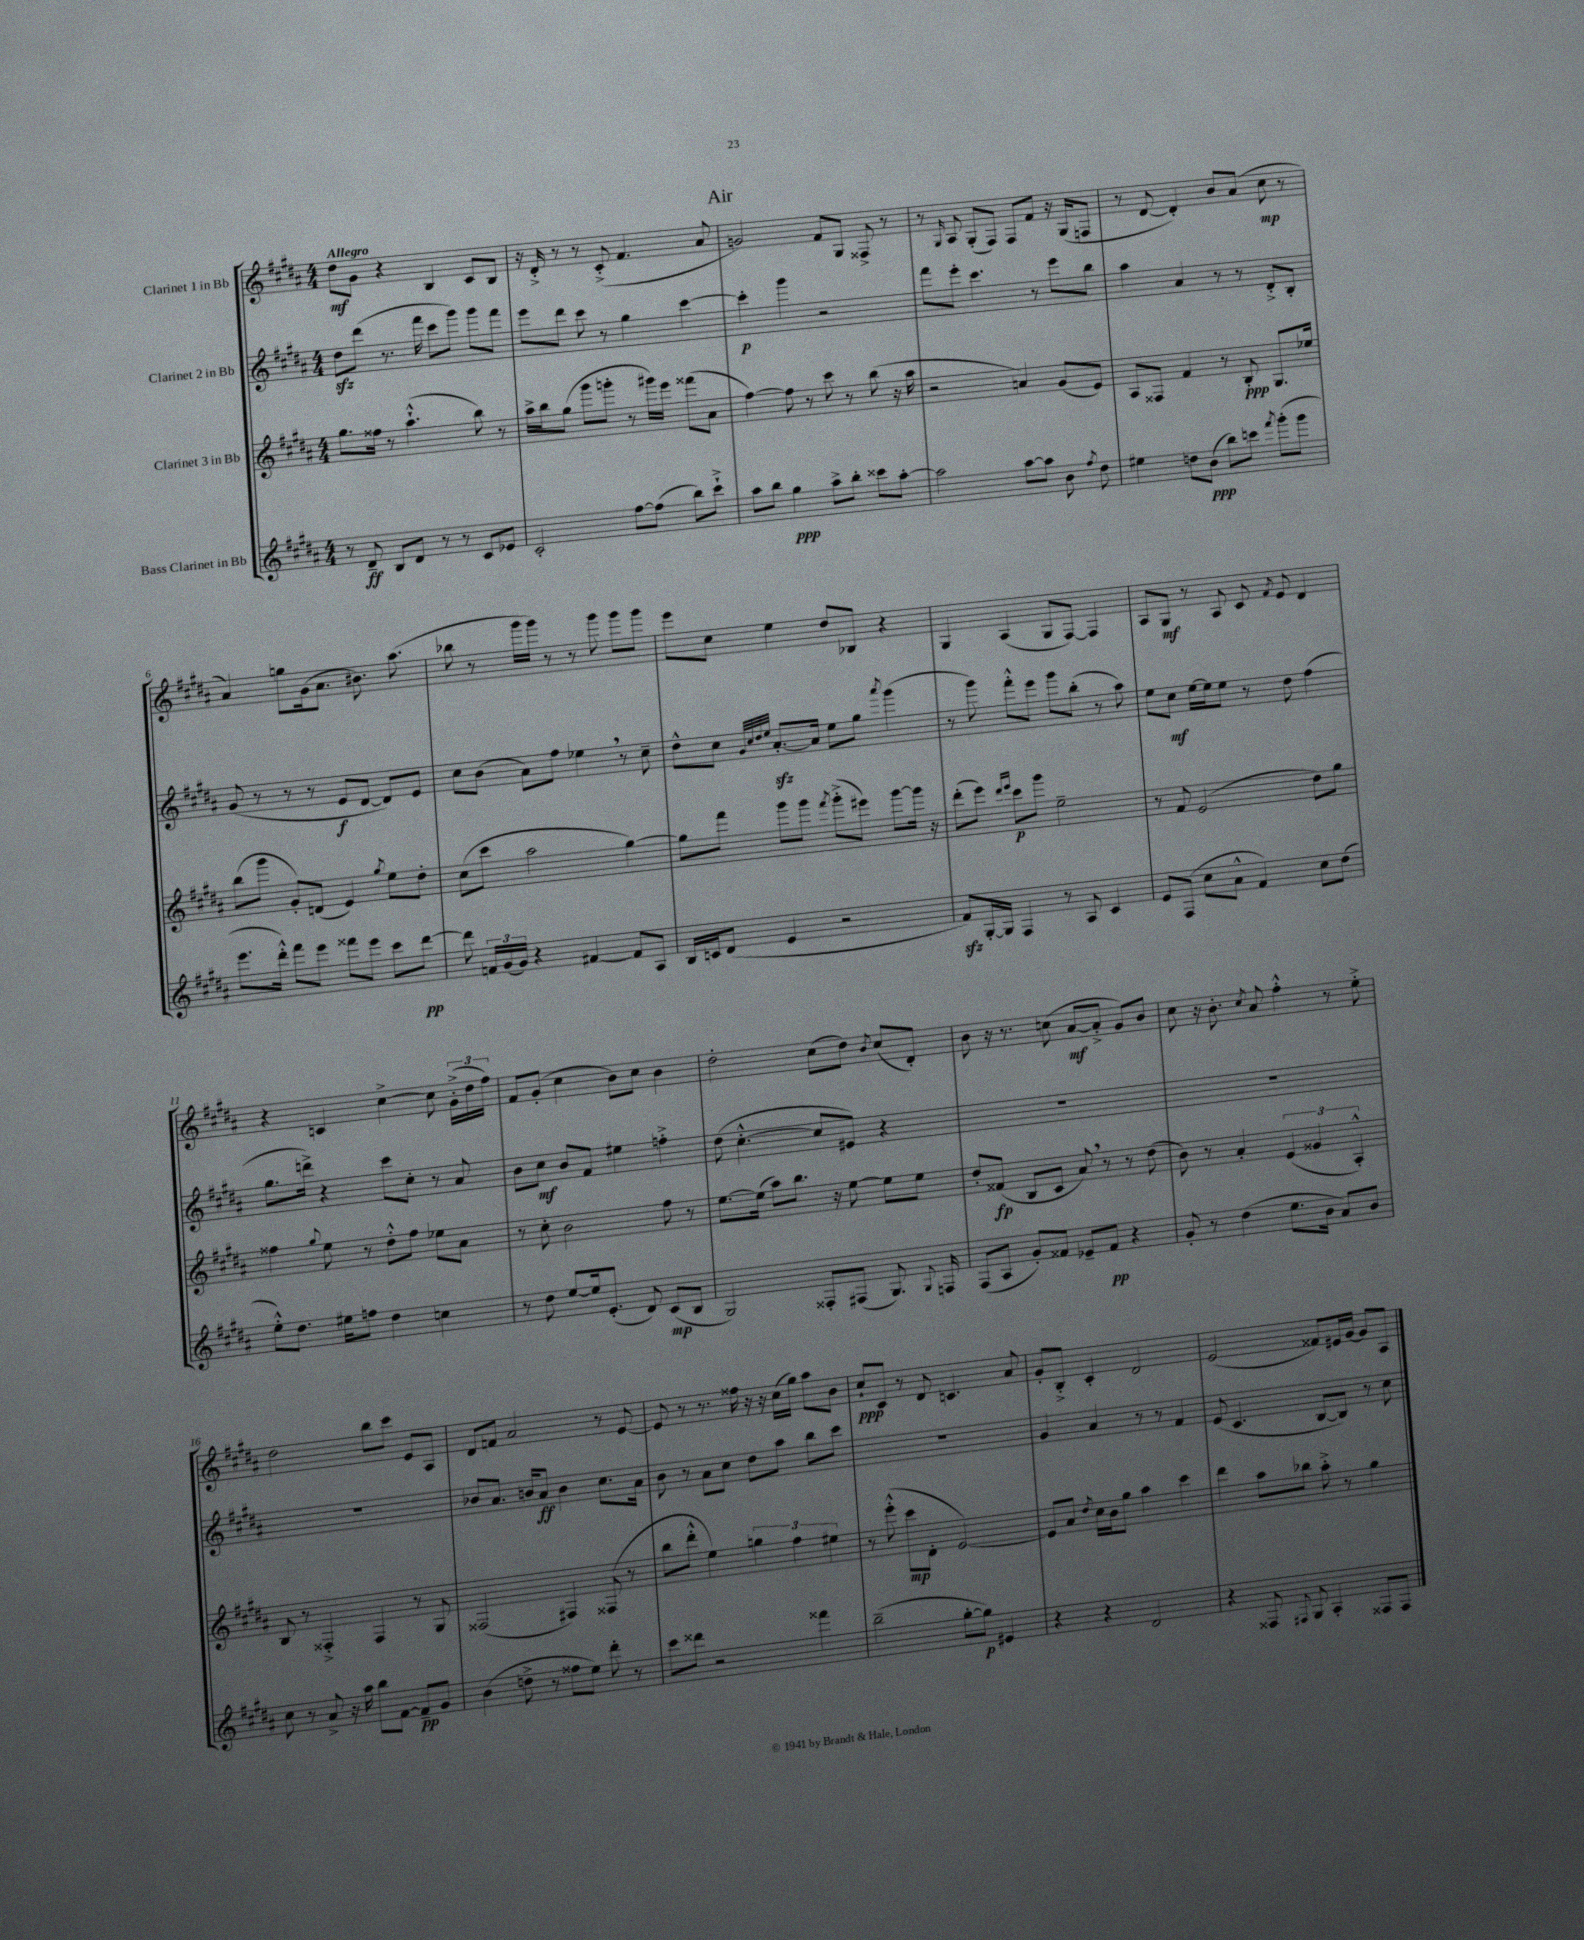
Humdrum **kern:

**kern	**kern	**kern	**kern
*staff4	*staff3	*staff2	*staff1
*clefG2	*clefG2	*clefG2	*clefG2
*k[f#c#g#d#a#]	*k[f#c#g#d#a#]	*k[f#c#g#d#a#]	*k[f#c#g#d#a#]
*M4/4	*M4/4	*M4/4	*M4/4
8r	8.gg#	8dd#	8dd#
8d#~	.	(8ddd#	8g#
.	16ff##	.	.
8B	8r	8.r	4r
8d#	(4.aa#`^^	.	.
.	.	16fff#	.
8r	.	8ccc#	4B
8r	.	8ggg#)	.
8c#	8bb)	8ggg#	8c#
8e-	8r	8fff#	8B
=	=	=	=
2c#'	16aa#^	8eee	16r
.	16bb	.	16d#'^
.	(8gg#	8ddd#	8r
.	8ggg#	8ccc#	8r
.	8ggg'	8r	(8c#'^
[8ff#	8r	4gg#	4.f#
(8ff#]	16ggg#)	.	.
.	16eee	.	.
8bb)	(8fff##	[4ccc#	.
8ccc#`^	8a#	.	8a#
=	=	=	=
8aa#	[4ff#)	4ccc#']	2g)
8bb	.	.	.
4gg#	8ff#]	4ggg#	.
.	8r	.	.
8aa#^	8ccc#	2r	8f#
8bb'	8r	.	8G#
8ccc##	(8bb	.	8F##^
[8aa#'	16r	.	8r
.	16aa#	.	.
=	=	=	=
2aa#]	2r	8fff#	8r
.	.	.	16qqG#
.	.	8eee'	8A#
.	.	4.ccc#	(8G#'
.	.	.	8F#)
[8aa#	4a)	.	8F#
8aa#]	.	8r	8f#
8b	(8g#	8eee	16r
.	.	.	(16G#
8qff#	.	.	.
8dd#	8e)	8bb	8F
=	=	=	=
4ee#	8A#	4aa#	8r
.	8F##	.	[8d#
8dd	4f#	4a#	4d#'])
(8b	.	.	.
8bb)	8r	8r	8b
8ccc	8B'	8r	(8a#
8qfff#	.	.	.
(8ggg#'	8.G#	8d#'^	8cc#
8ggg#	.	8B'	8r
.	16ee-	.	.
=	=	=	=
8.eee	(8bb	(8g#	4a#)
.	8ggg#	8r	.
16ddd#'^^)	.	.	.
8fff#	8g#')	8r	8gg
8eee	(8d	8r	(16g#
.	.	.	8.a#
8fff##	4e)	8e	.
8eee	.	[8d#	8.b#)
.	8qgg#	.	.
8ccc#	8ee	8d#])	.
.	.	.	(8.aa#
[8ddd#	8dd#'	8e	.
=	=	=	=
8ddd#]	(8cc#	8cc#	8bb-
24f	8ccc#	(8b	8r
(24g#	.	.	.
24g#)	.	.	.
4r	2aa#	8a#)	16ggg#
.	.	.	16ggg#)
.	.	8ff#	8r
[4f#	.	4ee-	8r
.	.	.	8ggg#
8f#]	[4gg#)	8r	8ggg#
8A#	.	8cc#~	8ggg#
=	=	=	=
16B	8gg#]	8dd#^^	8eee
16c	.	.	.
(8d#	8fff#	8cc#	8cc#
.	.	32qqg#	.
.	.	32qqcc#	.
.	.	32qqdd#	.
.	.	32qqee	.
4e	8ggg#	[8.a#'	4ee
.	8ggg#	.	.
.	.	16a#]	.
.	8qfff#	.	.
2r	(8ggg#'^	8ee	8dd#
.	8eee#)	8gg#	8B-
.	.	8qaaa#	.
.	[8ggg#	(4ggg#	4r
.	16ggg#]	.	.
.	16r	.	.
=	=	=	=
8f#)	(8ddd#'	8r	4G#
[16G#'	8eee)	8ggg#)	.
16G#]	.	.	.
.	16qqddd#	.	.
.	16qqeee	.	.
4F#	8ccc#	8fff#'^^	(4A#
.	8ggg#	8eee	.
8r	2ee~	8ggg#	8G#
8A#	.	(8bb'	[8F#)
4c#	.	8r	4F#]
.	.	8aa#)	.
=	=	=	=
8e	8r	8ee	8A#
(8F#	8f#	8cc#	8G#
8cc#	(2e	[16ee	8r
.	.	16ee]	.
8a#^^	.	8ee	8A#
4f#)	.	8r	8c#
.	.	.	8qf#
.	.	8dd#	8e
8cc#	8dd#)	(4ff#	4d#
(8dd#	8gg#	.	.
=	=	=	=
8ee'^^)	4ff##	8.gg#	4r
8.dd#	.	.	.
.	.	16ddd^)	.
.	8qqgg#	.	.
.	8ee	4r	4c
16ee#	.	.	.
8ff	8r	.	.
4dd#	8dd#'^^	8ccc#	[4cc#^
.	8ff##	8cc#'	.
4cc	8ee-	8r	8cc#]
.	8a#	8a#	(24g#'^
.	.	.	24dd#
.	.	.	24ff#)
=	=	=	=
8r	8r	8b	8f#
8dd#	8cc#'	8cc#	(8g#'
[8ee	2b	8b	4cc#
16ee]	.	8f#	.
(8.e'	.	.	.
.	.	4ee#	8b)
8d#)	.	.	8cc#
(8c#	8ff#	4ff'^	4b
8B	8r	.	.
=	=	=	=
2G#)	[8.ee	(8dd#	2dd#'
.	.	[4.cc#'^^	.
.	(16ee]	.	.
.	8aa#)	.	.
.	8.bb	.	.
8F##'	.	8cc#]	(8cc#
.	16r	.	.
(8F#	[8ee	8e#)	8dd#)
.	.	.	8qb
8.G#)	8ee]	4r	(8cc#
.	8ee	.	8d#')
8qqG#	.	.	.
16F	.	.	.
=	=	=	=
(8F#	8dd#'	1r	8b
8A#	(8f##	.	16r
.	.	.	8.r
8g#')	8B	.	.
8f##	8c#	.	(8cc
8e-~	8a#)	.	[8a#
8f##	8r	.	8a#'^]
4r	8r	.	8g#)
.	(8dd#	.	8b
=	=	=	=
8g#'	8b)	1r	8cc#
8r	8r	.	16r
.	.	.	8.b'
(4dd#	4a#'	.	.
.	.	.	8qcc#
.	.	.	8a#
8.ee	(6e	.	4ff#'^^
.	6g##	.	.
16b	.	.	.
8a#)	.	.	8r
.	6A#'^^)	.	.
8b	.	.	8ee'^
=	=	=	=
8cc#	8B	1r	2dd#
8r	8r	.	.
8a#^	4F##'^	.	.
16r	.	.	.
16aa#	.	.	.
8bb	4F##	.	8bb
[8f#	.	.	8ccc#
8f#~]	8r	.	8e
8g#	8G#	.	8A#
=	=	=	=
(4b	(2F##	8b-	8d#
.	.	8.a#	8f
8dd^	.	.	2a#
.	.	16b	.
8r	.	8a#	.
8ff##	4F#)	4b	.
8ee)	.	.	.
8ddd#'	(8F##	8.cc#	8r
8r	8r	.	[8e
.	.	16a#	.
=	=	=	=
8ccc#	8bb	8b	8e]
8ddd##	8ddd#'^^	8r	8r
2r	4ee)	8a#	8.r
.	.	8cc#	.
.	.	.	16ff##
.	6gg	8dd#	16r
.	.	.	16r
.	.	8aa#	(16cc#
.	6ff#	.	.
.	.	.	16gg#)
4fff##	.	8bb	8aa#
.	6ee#	.	.
.	.	8ccc#	8b
=	=	=	=
(2bb~	8r	1r	8cc#`
.	(8eee'^^	.	8c#
.	8ccc#	.	8r
.	8d#'	.	8d#
[8gg#'	[2e)	.	4.c
8gg#])	.	.	.
4e#	.	.	.
.	.	.	8a#
=	=	=	=
4r	8e]	4g#	8g#'
.	8a#	.	8B'^
.	8qdd#	.	.
4r	16cc#	4a#	4c#'
.	16b	.	.
.	8gg#	.	.
2d#	4aa#	8r	2d#
.	.	8r	.
.	4ccc#	4f#	.
=	=	=	=
4r	4ddd#	(8e	(2e
.	.	4.c#	.
8F##	8aa#	.	.
8qqF#	.	.	.
8G#	8bb-	.	.
4A#'	8aa#'^	[8B	8f##)
.	8r	8B])	16e#
.	.	.	[16g#
8F##	4gg#	8r	8g#]
8F##	.	8cc#	8A#
==	==	==	==
*-	*-	*-	*-
